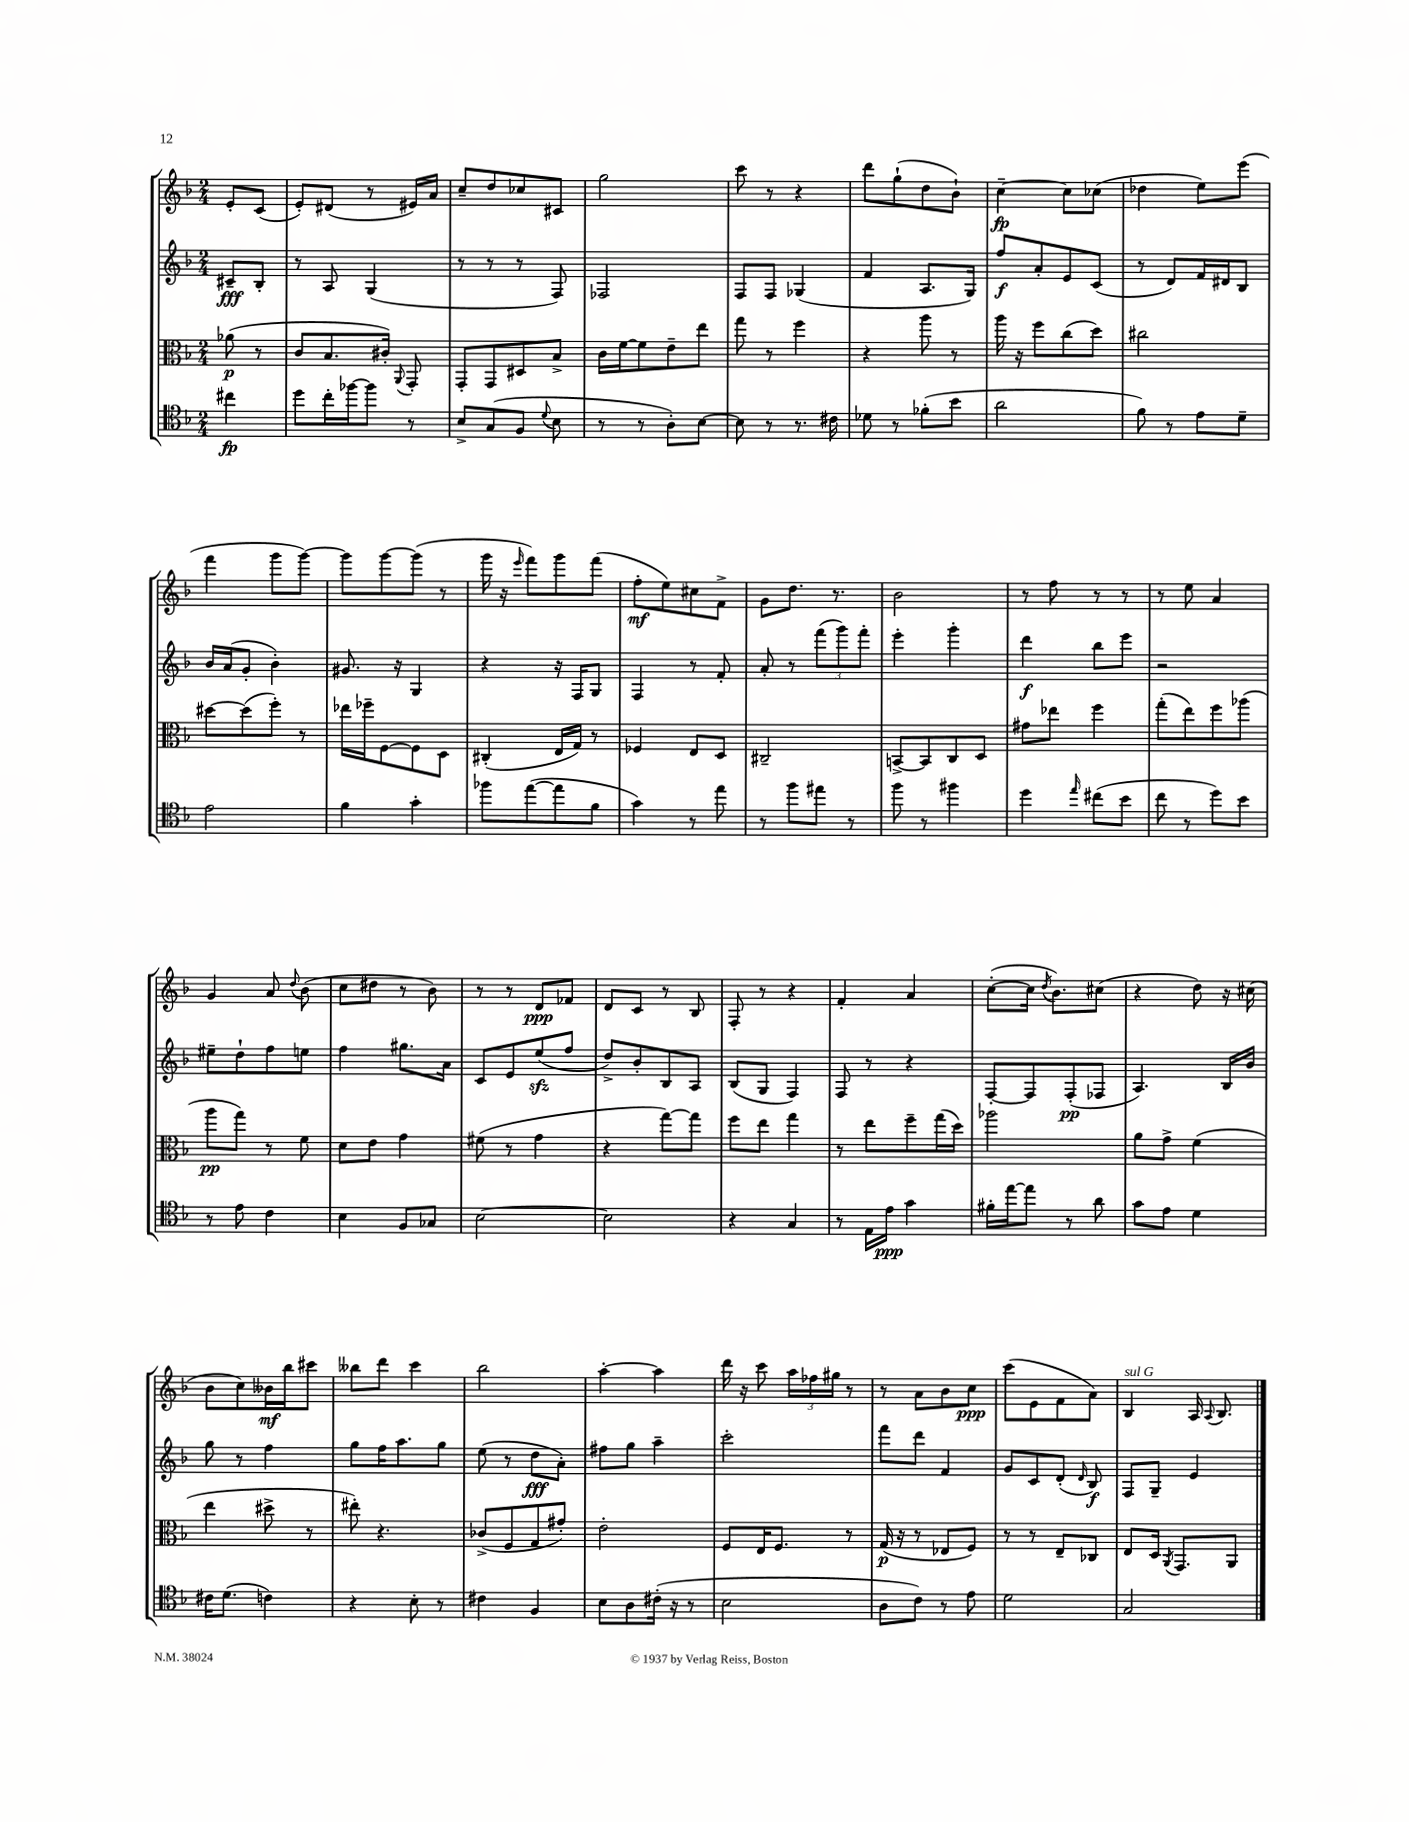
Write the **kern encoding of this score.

**kern	**dynam	**kern	**dynam	**kern	**dynam	**kern	**dynam
*part4	*part4	*part3	*part3	*part2	*part2	*part1	*part1
*staff4	*staff4	*staff3	*staff3	*staff2	*staff2	*staff1	*staff1
*clefC4	*	*clefC3	*	*clefG2	*	*clefG2	*
*k[b-]	*	*k[b-]	*	*k[b-]	*	*k[b-]	*
*M2/4	*	*M2/4	*	*M2/4	*	*M2/4	*
=	=	=	=	=	=	=	=
4cc#X\	fp	(8a-X\	p	8c#X~/L	fff	8e'/L	.
.	.	8r	.	8B-'/J	.	(8c/J	.
=1	=1	=1	=1	=1	=1	=1	=1
8dd\L	.	8c/L	.	8r	.	8e'/L)	.
16cc'\L	.	8.B-/	.	8A/	.	(8d#X/J	.
[16ff-X\J	.	.	.	.	.	.	.
8ff-\J]	.	.	.	(4G/	.	8r	.
.	.	16c#X'/Jk)	.	.	.	.	.
.	.	8qqAA/	.	.	.	.	.
8r	.	8GG'/	.	.	.	16e#X/LL)	.
.	.	.	.	.	.	16a/JJ	.
=2	=2	=2	=2	=2	=2	=2	=2
8B-^/L	.	8GG'/L	.	8r	.	8cc~/L	.
(8G/	.	8GG/	.	8r	.	8dd/	.
8F/J	.	8D#X/	.	8r	.	8cc-X/	.
8qqd/	.	.	.	.	.	.	.
8B-\	.	8B-^/J	.	8F/)	.	8c#X/J	.
=3	=3	=3	=3	=3	=3	=3	=3
8r	.	16c\LL	.	2F-X/	.	2gg\	.
.	.	[16f\J	.	.	.	.	.
8r	.	8f\]	.	.	.	.	.
8A'\L)	.	8e~\	.	.	.	.	.
[8B-\J	.	8ee\J	.	.	.	.	.
=4	=4	=4	=4	=4	=4	=4	=4
8B-\]	.	8gg\	.	8F/L	.	8ccc\	.
8r	.	8r	.	8F/J	.	8r	.
8.r	.	4ff\	.	(4G-X/	.	4r	.
16c#X\	.	.	.	.	.	.	.
=5	=5	=5	=5	=5	=5	=5	=5
8d-X\	.	4r	.	4f/	.	8ddd\L	.
8r	.	.	.	.	.	(8gg`\	.
(8f-X'\L	.	8aa\	.	8.A/L	.	8dd\	.
8b-\J	.	8r	.	.	.	8b-`\J)	.
.	.	.	.	16G/Jk)	.	.	.
=6	=6	=6	=6	=6	=6	=6	=6
2a\	.	16aa\	.	8ff/L	f	[4cc~\	fp
.	.	16r	.	.	.	.	.
.	.	8ff\L	.	8a'/	.	.	.
.	.	(8cc\	.	8e/	.	8cc\L]	.
.	.	8dd\J)	.	(8c/J	.	(8cc-X\J	.
=7	=7	=7	=7	=7	=7	=7	=7
8f\)	.	2cc#X\	.	8r	.	4dd-X\	.
8r	.	.	.	8d/L)	.	.	.
8e\L	.	.	.	16f/L	.	8ee\L)	.
.	.	.	.	16d#X/J	.	.	.
8d~\J	.	.	.	8B-/J	.	(8eee\J	.
!!LO:LB:g=z
=8	=8	=8	=8	=8	=8	=8	=8
2e\	.	[8dd#X\L	.	16b-/LL	.	4fff\	.
.	.	.	.	(16a/J	.	.	.
.	.	(8dd#\]	.	8g'/J	.	.	.
.	.	8ff'\J)	.	4b-'\)	.	8ggg\L	.
.	.	8r	.	.	.	[8ggg\J)	.
=9	=9	=9	=9	=9	=9	=9	=9
4f\	.	16ee-X\LL	.	8.g#X/	.	8ggg\L]	.
.	.	16ff-X~\J	.	.	.	.	.
.	.	[8F\	.	.	.	[8ggg\	.
.	.	.	.	16r	.	.	.
4g'\	.	8F\]	.	4G/	.	(8ggg\J]	.
.	.	8D\J	.	.	.	8r	.
=10	=10	=10	=10	=10	=10	=10	=10
8ff-X\L	.	(4C#X'/	.	4r	.	16ggg\	.
.	.	.	.	.	.	16r	.
.	.	.	.	.	.	16qqeee/	.
([8ee\	.	.	.	.	.	8fff\L)	.
8ee\]	.	16E/LL	.	16r	.	8ggg\	.
.	.	16G/JJ)	.	16F/KL	.	.	.
8f\J	.	8r	.	8G/J	.	(8fff\J	.
=11	=11	=11	=11	=11	=11	=11	=11
4g\)	.	4F-X/	.	4F/	.	8ff'\L	mf
.	.	.	.	.	.	8ee\)	.
8r	.	8E/L	.	8r	.	8cc#X\	.
8ee\	.	8D/J	.	8f'/	.	8f^\J	.
=12	=12	=12	=12	=12	=12	=12	=12
8r	.	2C#X~/	.	8a'/	.	8g\L	.
8ff\L	.	.	.	8r	.	8.dd\J	.
8ee#X\J	.	.	.	(12fff\L	.	.	.
.	.	.	.	.	.	8.r	.
.	.	.	.	12ggg\)	.	.	.
8r	.	.	.	.	.	.	.
.	.	.	.	12fff'\J	.	.	.
=13	=13	=13	=13	=13	=13	=13	=13
8ff\	.	[8BBn^/L	.	4eee'\	.	2b-\	.
8r	.	8BB/]	.	.	.	.	.
4ff#X\	.	8C/	.	4ggg'\	.	.	.
.	.	8D/J	.	.	.	.	.
=14	=14	=14	=14	=14	=14	=14	=14
4dd\	.	8g#X\L	.	4ddd\	f	8r	.
.	.	8ee-X\J	.	.	.	8ff\	.
16qqee/	.	.	.	.	.	.	.
(8cc#X\L	.	4ff\	.	8bb-\L	.	8r	.
8b-\J	.	.	.	8eee\J	.	8r	.
=15	=15	=15	=15	=15	=15	=15	=15
8cc\	.	(8gg'\L	.	2r	.	8r	.
8r	.	8ee\)	.	.	.	8ee\	.
8dd\L)	.	8ff\	.	.	.	4a/	.
8b-\J	.	(8aa-X\J	.	.	.	.	.
!!LO:LB:g=z
=16	=16	=16	=16	=16	=16	=16	=16
8r	.	8aa\L	pp	8ee#X~\L	.	4g/	.
8e\	.	8gg\J)	.	8dd`\	.	.	.
4c\	.	8r	.	8ff\	.	8a/	.
.	.	.	.	.	.	8qqdd/	.
.	.	8f\	.	8een\J	.	(8b-\	.
=17	=17	=17	=17	=17	=17	=17	=17
4B-\	.	8d\L	.	4ff\	.	8cc\L	.
.	.	8e\J	.	.	.	8dd#X\J	.
8F/L	.	4g\	.	8.gg#X\L	.	8r	.
8G-X/J	.	.	.	.	.	8b-\)	.
.	.	.	.	16a\Jk	.	.	.
=18	=18	=18	=18	=18	=18	=18	=18
[2B-\	.	(8f#X\	.	8c/L	.	8r	.
.	.	8r	.	8e/	.	8r	.
.	.	4g\	.	(8eezz/	.	8d/L	ppp
.	.	.	.	8ff/J	.	8f-X/J	.
=19	=19	=19	=19	=19	=19	=19	=19
2B-\]	.	4r	.	8dd^/L)	.	8d/L	.
.	.	.	.	8b-'/	.	8c/J	.
.	.	[8gg\L)	.	8B-/	.	8r	.
.	.	8gg\J]	.	8A/J	.	8B-/	.
=20	=20	=20	=20	=20	=20	=20	=20
4r	.	8ff\L	.	(8B-/L	.	8F'/	.
.	.	8ee\J	.	8G/J	.	8r	.
4G/	.	4gg\	.	4F/)	.	4r	.
=21	=21	=21	=21	=21	=21	=21	=21
8r	.	8r	.	8F/	.	4f'/	.
16E\LL	.	8ee\L	.	8r	.	.	.
16e\JJ	ppp	.	.	.	.	.	.
4g\	.	8ff~\	.	4r	.	4a/	.
.	.	(16gg\L	.	.	.	.	.
.	.	16dd\JJ)	.	.	.	.	.
=22	=22	=22	=22	=22	=22	=22	=22
16f#X'\LL	.	2aa-X\	.	[8F'/L	.	([8cc'\L	.
[16ee\J	.	.	.	.	.	.	.
8ee\J]	.	.	.	8F/]	.	16cc\Jk]	.
.	.	.	.	.	.	8qdd/	.
.	.	.	.	.	.	8.b-\L)	.
8r	.	.	.	(8F'/	pp	.	.
8a\	.	.	.	8F-X/J	.	(8cc#X\J	.
=23	=23	=23	=23	=23	=23	=23	=23
8g\L	.	8a\L	.	4.A/)	.	4r	.
8e\J	.	8g^\J	.	.	.	.	.
4d\	.	(4f\	.	.	.	8dd\)	.
.	.	.	.	16B-/LL	.	16r	.
.	.	.	.	16b-/JJ	.	(16cc#X\	.
!!LO:LB:g=z
=24	=24	=24	=24	=24	=24	=24	=24
16c#X\KL	.	4ee\	.	8gg\	.	8b-\L	.
(8.d\J	.	.	.	.	.	.	.
.	.	.	.	8r	.	8cc\)	.
4cn\)	.	8dd#X^\	.	4ff\	.	16b--X\L	mf
.	.	.	.	.	.	16bb-\J	.
.	.	8r	.	.	.	8ccc#X\J	.
=25	=25	=25	=25	=25	=25	=25	=25
4r	.	8ee#X'\)	.	8gg\L	.	8bb--X\L	.
.	.	4.r	.	16ff\K	.	8ddd\J	.
.	.	.	.	8.aa\	.	.	.
8B-'\	.	.	.	.	.	4ccc\	.
8r	.	.	.	8gg\J	.	.	.
=26	=26	=26	=26	=26	=26	=26	=26
4c#X\	.	(8c-X^/L	.	(8ee\	.	2bb-\	.
.	.	8F/	.	8r	.	.	.
4F/	.	8G/	.	8dd\L	fff	.	.
.	.	8g#X'/J)	.	8a'\J)	.	.	.
=27	=27	=27	=27	=27	=27	=27	=27
8B-\L	.	2e'\	.	8ff#X\L	.	[4aa'\	.
8A\	.	.	.	8gg\J	.	.	.
(16c#X'\Jk	.	.	.	4aa~\	.	4aa\]	.
16r	.	.	.	.	.	.	.
8r	.	.	.	.	.	.	.
=28	=28	=28	=28	=28	=28	=28	=28
2B-\	.	8F/L	.	2ccc'\	.	16ddd\	.
.	.	.	.	.	.	16r	.
.	.	16E/K	.	.	.	8ccc\	.
.	.	8.F/J	.	.	.	.	.
.	.	.	.	.	.	24aa\LL	.
.	.	.	.	.	.	24ff-X\	.
.	.	.	.	.	.	24gg#X\JJ	.
.	.	8r	.	.	.	8r	.
=29	=29	=29	=29	=29	=29	=29	=29
8A\L	.	(16G/	p	8fff\L	.	8r	.
.	.	16r	.	.	.	.	.
8c\J)	.	8r	.	8ddd\J	.	8a\L	.
8r	.	8E-X/L	.	4f/	.	8b-\	.
8e\	.	8F/J)	.	.	.	8cc\J	ppp
=30	=30	=30	=30	=30	=30	=30	=30
2d\	.	8r	.	8g/L	.	(8ccc\L	.
.	.	8r	.	8c/	.	8e\	.
.	.	8E~/L	.	(8d'/J	.	8f\	.
.	.	.	.	16qqd/	.	.	.
.	.	8C-X/J	.	8B-/)	f	8a\J)	.
=31	=31	=31	=31	=31	=31	=31	=31
!	!	!	!	!	!	!LO:TX:a:i:t=sul G	!
2G/	.	8E/L	.	8F/L	.	4B-/	.
.	.	16D/Jk	.	8G~/J	.	.	.
.	.	8qAA/	.	.	.	.	.
.	.	8.GG/L	.	.	.	.	.
.	.	.	.	4e/	.	16A/	.
.	.	.	.	.	.	8qqA/	.
.	.	.	.	.	.	8.B-/	.
.	.	8AA/J	.	.	.	.	.
==	==	==	==	==	==	==	==
*-	*-	*-	*-	*-	*-	*-	*-
